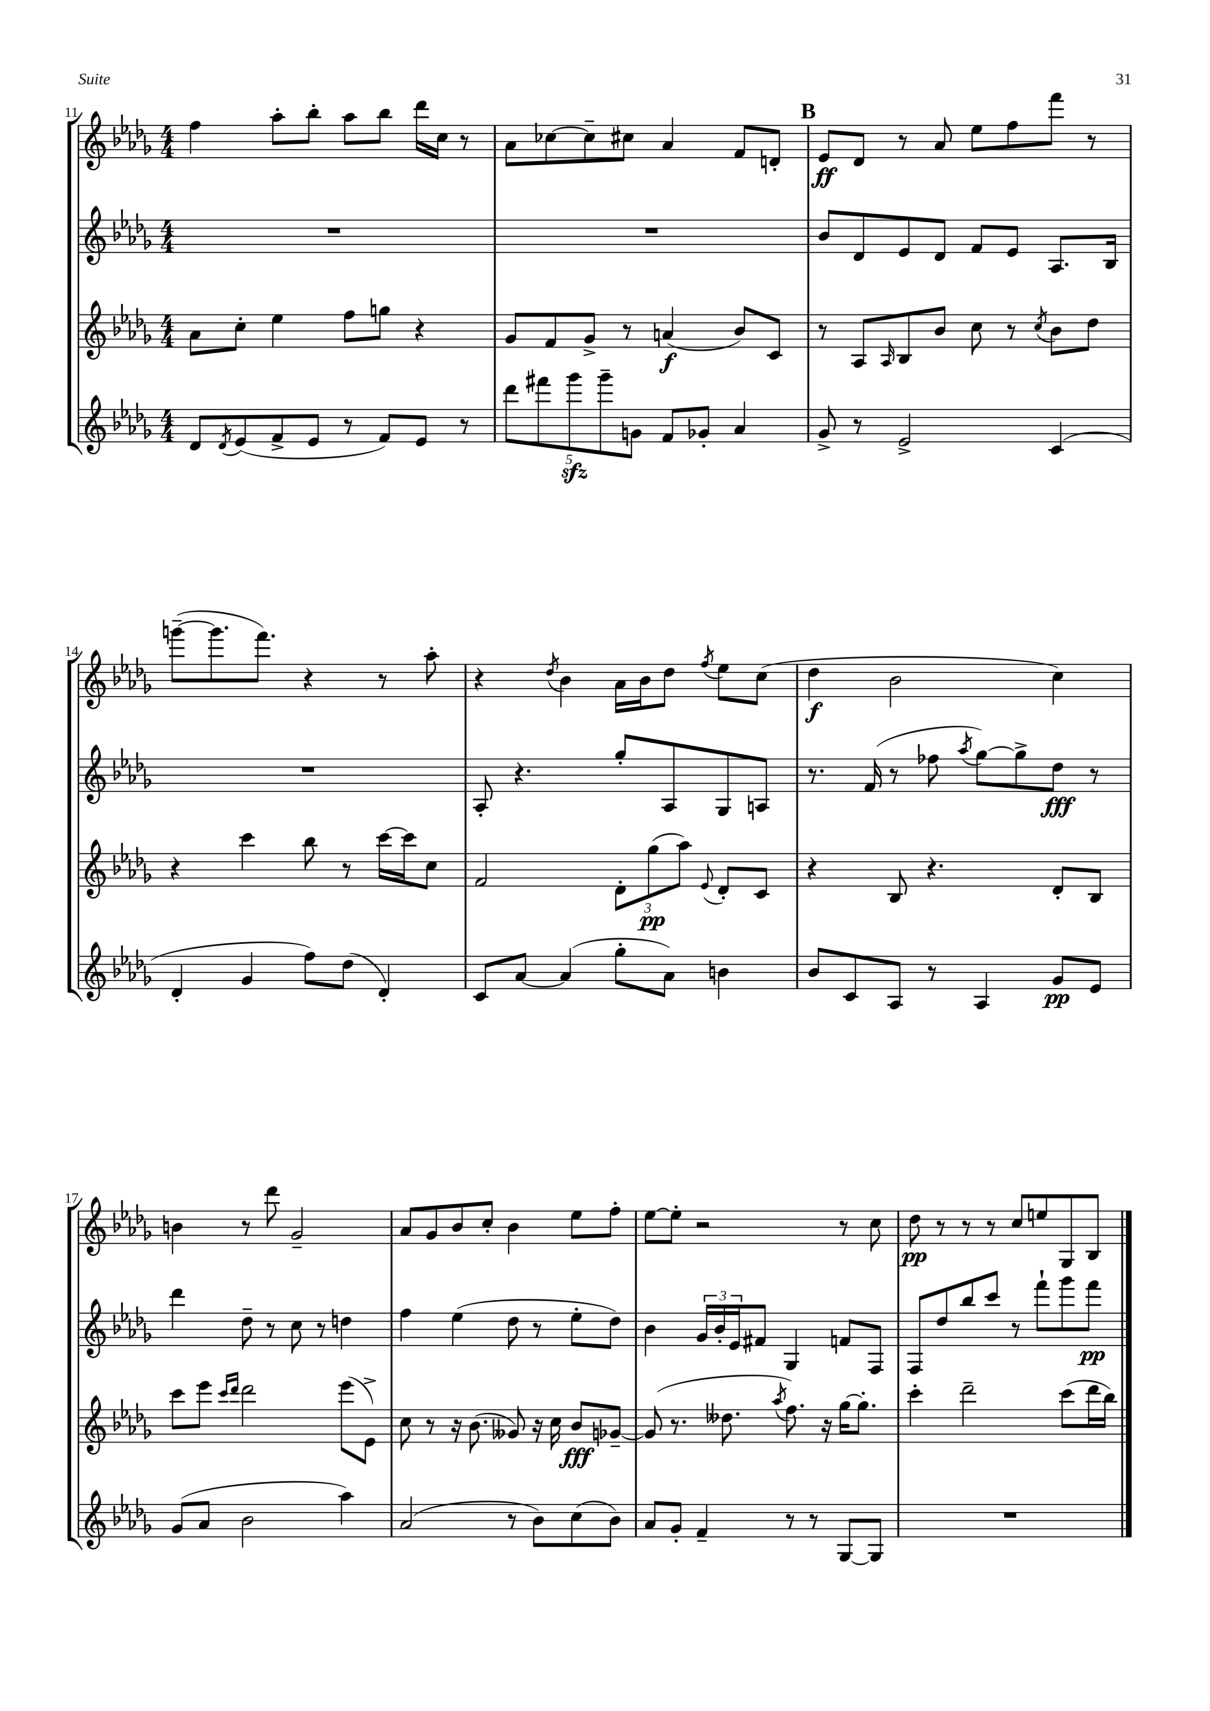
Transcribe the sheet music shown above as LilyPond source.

<<
\new StaffGroup <<
\new Staff = "s0" {
    \clef treble \key des \major \numericTimeSignature \time 4/4
    f''4 aes''8-. bes''8-. aes''8 bes''8 des'''16 c''16 r8 |
    aes'8 ces''8~ ces''8-- cis''8 aes'4 f'8 d'8-. |
    \mark \markup { \bold "B" } ees'8\ff des'8 r8 aes'8 ees''8 f''8 f'''8 r8 |
    g'''8~--( g'''8. f'''8.) r4 r8 aes''8-. |
    r4 \acciaccatura { des''8 } bes'4 aes'16 bes'16 des''8 \acciaccatura { f''8 } ees''8 c''8( |
    des''4\f bes'2 c''4) |
    b'4 r8 des'''8 ges'2-- |
    aes'8 ges'8 bes'8 c''8-. bes'4 ees''8 f''8-. |
    ees''8~ ees''8-. r2 r8 c''8 |
    des''8\pp r8 r8 r8 c''8 e''8 ges8 bes8 \bar "|." |
}
\new Staff = "s1" {
    \clef treble \key des \major \numericTimeSignature \time 4/4
    R1 |
    R1 |
    \mark \markup { \bold "B" } bes'8 des'8 ees'8 des'8 f'8 ees'8 aes8. bes16 |
    R1 |
    aes8-. r4. ges''8-. aes8 ges8 a8 |
    r8. f'16( r8 fes''8 \acciaccatura { aes''8 } ges''8~) ges''8-> des''8\fff r8 |
    des'''4 des''8-- r8 c''8 r8 d''4 |
    f''4 ees''4( des''8 r8 ees''8-. des''8) |
    bes'4 \tuplet 3/2 { ges'16 bes'16-. ees'16 } fis'8 ges4 f'8 f8 |
    f8 des''8 bes''8 c'''8 r8 f'''8-! ges'''8 f'''8\pp \bar "|." |
}
\new Staff = "s2" {
    \clef treble \key des \major \numericTimeSignature \time 4/4
    aes'8 c''8-. ees''4 f''8 g''8 r4 |
    ges'8 f'8 ges'8-> r8 a'4\f( bes'8) c'8 |
    \mark \markup { \bold "B" } r8 aes8 \grace { aes16 } bes8 bes'8 c''8 r8 \acciaccatura { c''8 } bes'8 des''8 |
    r4 c'''4 bes''8 r8 c'''16~ c'''16 c''8 |
    f'2 \tuplet 3/2 { des'8-. ges''8\pp( aes''8) } \appoggiatura { ees'8 } des'8-. c'8 |
    r4 bes8 r4. des'8-. bes8 |
    c'''8 ees'''8 \grace { c'''16 des'''16 } des'''2 ees'''8( ees'8->) |
    c''8 r8 r16 bes'8.( geses'8) r16 c''16 bes'8\fff ges'8~-- |
    ges'8( r8. deses''8. \acciaccatura { aes''8 } f''8.) r16 ges''16~ ges''8.-. |
    c'''4-. des'''2-- c'''8( des'''16 bes''16) \bar "|." |
}
\new Staff = "s3" {
    \clef treble \key des \major \numericTimeSignature \time 4/4
    des'8 \acciaccatura { des'8 } ees'8( f'8-> ees'8 r8 f'8) ees'8 r8 |
    \tuplet 5/4 { des'''8 fis'''8 ges'''8\sfz ges'''8-- g'8 } f'8 ges'8-. aes'4 |
    \mark \markup { \bold "B" } ges'8-> r8 ees'2-> c'4( |
    des'4-. ges'4 f''8) des''8( des'4-.) |
    c'8 aes'8~ aes'4( ges''8-. aes'8) b'4 |
    bes'8 c'8 aes8 r8 aes4 ges'8\pp ees'8 |
    ges'8( aes'8 bes'2 aes''4) |
    aes'2( r8 bes'8) c''8( bes'8) |
    aes'8 ges'8-. f'4-- r8 r8 ges8~ ges8 |
    R1 \bar "|." |
}
>>
>>
\layout { \context { \Score currentBarNumber = #11 } }
